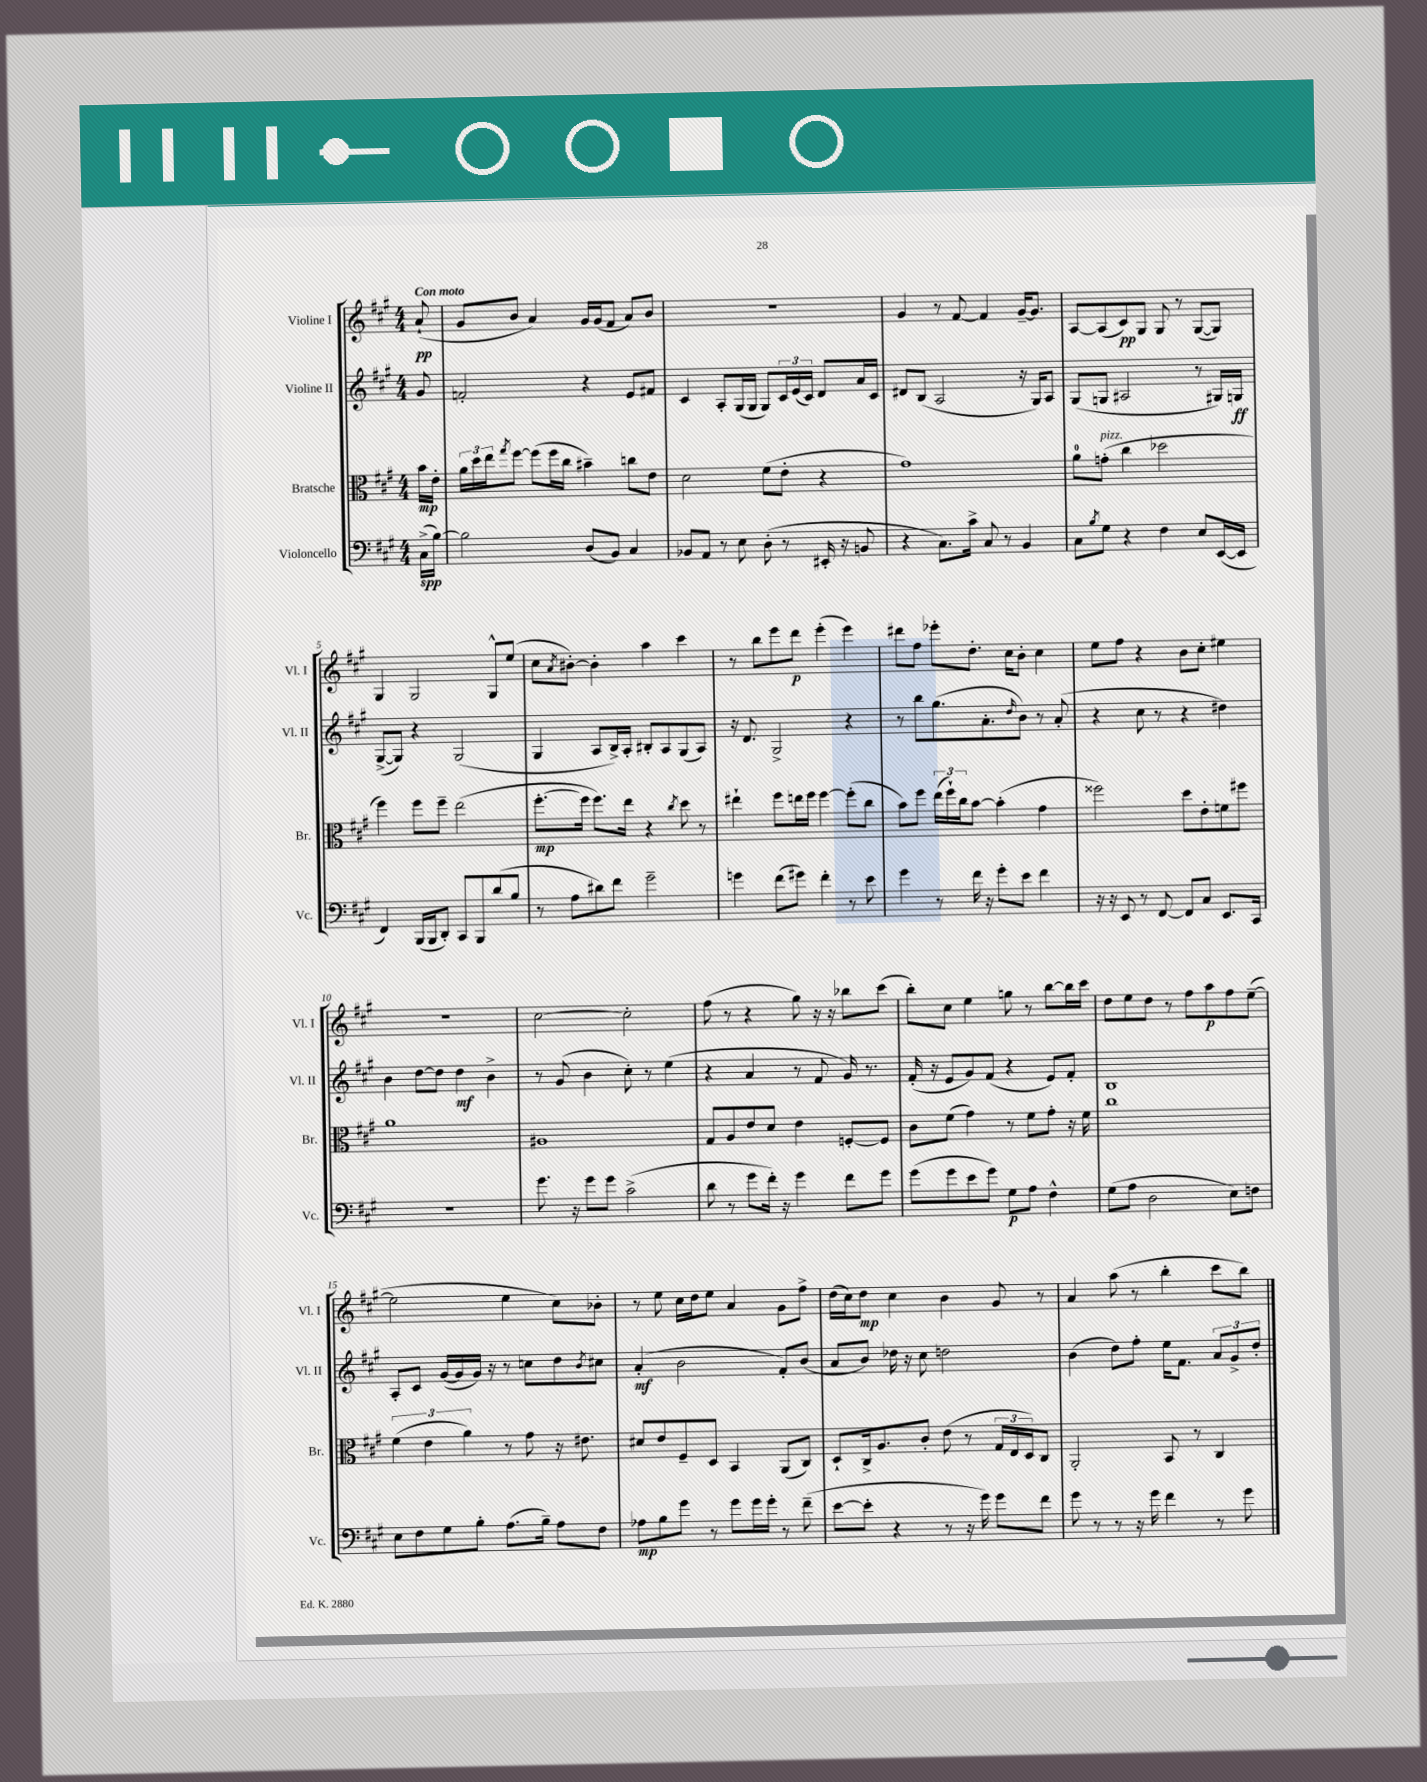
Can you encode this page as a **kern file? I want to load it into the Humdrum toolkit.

**kern	**kern	**kern	**kern
*staff4	*staff3	*staff2	*staff1
*clefF4	*clefC3	*clefG2	*clefG2
*k[f#c#g#]	*k[f#c#g#]	*k[f#c#g#]	*k[f#c#g#]
*M4/4	*M4/4	*M4/4	*M4/4
(16C#^	16b	8g#	(8a`
[16B)	16e'	.	.
=	=	=	=
2B]	24a	2f'	8g#
.	24dd	.	.
.	24ee	.	.
.	8qgg#	.	.
.	[8ff#	.	8b
.	(8ff#]	.	4a)
.	16ff#	.	.
.	16cc#	.	.
(8D	4b#~)	4r	16g#
.	.	.	(16g#
8BB)	.	.	8f#
4C#	8cc	8e	8a)
.	8e	8f#	8b
=	=	=	=
8BB-	2d	4c#	1r
8AA	.	.	.
8r	.	8A'	.
8E	.	(16G#	.
.	.	16G#	.
(8D'	(8f#	8G#)	.
8r	8e'	24c#	.
.	.	(24e	.
.	.	24c#)	.
16EE#'	4r	8d	.
16r	.	.	.
8BB	.	16a	.
.	.	16c#	.
=	=	=	=
4r	1g#)	8d#	4g#
.	.	(8B	.
8.C#)	.	2A	8r
.	.	.	[8f#
16c#^	.	.	.
8C#	.	.	4f#]
8r	.	.	.
4BB	.	16r	[16g#~
.	.	16G#)	8.g#]
.	.	8A	.
=	=	=	=
8C#	8a	(8G#	[8A
8qB	.	.	.
8G#	(8g'	8G	(8A]
4r	4cc#	2A#	8c#)
.	.	.	8G#
4F#	2dd-	.	8G#
.	.	.	8r
8E	.	8r	([8G#
([16EE	.	16G#)	8G#])
16EE]	.	16G	.
=	=	=	=
4FF#)	4ff#)	([8G#^	4G#
.	.	8G#])	.
(16BBB	8ff#	4r	2G#
16BBB	.	.	.
8DD')	8ff#~	.	.
8CC#	(2ee	(2G#	.
8BBB	.	.	.
(8d	.	.	8G#^^
8B	.	.	(8ee
=	=	=	=
8r	[8.ff#'	4G#	8cc#
.	.	.	8qa
8A	.	.	[8b#')
.	16ff#]	.	.
8d#)	8.ff#)	8A	4b#']
8f#	.	16B^)	.
.	16ee	16A'	.
2g#~	4r	8B#'	4aa
.	.	8A	.
.	8qcc#	.	.
.	8dd	(8G#	4ccc#
.	8r	8A)	.
=	=	=	=
4g	4ee#`	16r	8r
.	.	8.d	.
.	.	.	8bb
(8f#	8ff#	2G#^	8eee
8g#)	16ee	.	8ddd
.	16ff#	.	.
4f#'	[4ff#	.	(4eee'
8r	(8ff#']	4r	4eee)
8e	8cc#	.	.
=	=	=	=
4g#	8b)	8r	8ddd#
.	8ff#	8bb	8ff#
8r	(24ee	(8.gg#	8eee-'
.	24ff#`)	.	.
.	24cc#	.	.
16f#	[8b	.	8.dd'
16r	.	8.a'	.
8g#'	(4b']	.	.
.	.	.	16cc#
.	.	16qqdd	.
8e	.	8b)	8b'
4f#	4g#	8r	4cc#
.	.	(8a'	.
=	=	=	=
16r	2ff##)	4r	8ee
16r	.	.	.
8EE	.	.	8ff#
8r	.	8cc#	4r
[8FF#	.	8r	.
8FF#]	8dd	4r	8b
8C#	8e'	.	8cc#'
8.EE	8f	4dd#)	4ee#
.	8ff#	.	.
16CC#	.	.	.
=	=	=	=
1r	1a	4b	1r
.	.	[8dd	.
.	.	8dd]	.
.	.	4dd	.
.	.	4b^	.
=	=	=	=
8.g#	1A#	8r	[2cc#
.	.	(8g#	.
16r	.	.	.
8g#	.	4b	.
8g#	.	.	.
(2c#^	.	8cc#')	2cc#']
.	.	8r	.
.	.	(4ee	.
=	=	=	=
8d	8G#	4r	(8ff#
8r	8A	.	8r
8g#	8e	4a	4r
16f#')	8d	.	.
16r	.	.	.
4g#	4e	8r	8gg#)
.	.	8f#	16r
.	.	.	16r
8f#	[8F'	16g#)	8bb-
.	.	8.r	.
8g#	8F]	.	(8ccc#
=	=	=	=
(8g#	8c#	(16f#'	8bb')
.	.	16r	.
8g#	(8f#	8e	8cc#
8e	4g#)	8g#)	4ee
8g#)	.	(8f#	.
8G#	8r	4r	8gg
8A	8f#	.	8r
4F#^^	8g#'	8e)	[8bb
.	16r	8f#'	16bb]
.	16f#	.	16ccc#
=	=	=	=
(8G#	1cc#	1B	8dd
8A	.	.	8ee
2D	.	.	8dd
.	.	.	8r
.	.	.	8ff#
.	.	.	8aa
8E)	.	.	8ff#
8F	.	.	([8ee~
=	=	=	=
8E	(6f#	8A'	2ee]
8F#	.	8c#	.
.	6e	.	.
8G#	.	([16g#	.
.	.	16g#]	.
.	6a)	.	.
8B'	.	16g#)	.
.	.	16r	.
(8.A	8r	8r	4ee
.	8g#	8cc	.
16B~)	.	.	.
8A	16r	8dd	8cc#)
.	8.e#	.	.
.	.	8qb	.
8F#	.	8cc#	8b-'
=	=	=	=
8A-	8d#	(4a'	8r
8B	8e	.	8ee
8g#	8F#~	2b	16cc#
.	.	.	16dd
8r	8D	.	8ee
8g#	4BB	.	4a
16g#	.	.	.
16g#'	.	.	.
8r	(8AA	8f#')	8g#
(8f#~	8C#)	(8b	8ff#^
=	=	=	=
[8e	8D`	8a	(16dd
.	.	.	16cc#)
8e']	16C#^	8b)	8dd
.	8.A	.	.
4r	.	16dd-	4cc#
.	.	16r	.
.	8c#'	8cc#	.
8r	(8e	2dd	4b
16r	8r	.	.
16g#)	.	.	.
8g#	24G#	.	8g#
.	24E	.	.
.	24D)	.	.
8f#	8C#	.	8r
=	=	=	=
8g#	2AA'	(4b	4a
8r	.	.	.
8r	.	8dd)	(8aa
16r	.	8ff#'	8r
16g#	.	.	.
4f#	8BB	16ee	4bb'
.	.	8.f#	.
.	8r	.	.
8r	4C#	12a	8ccc#
.	.	12g#^	.
8g#	.	.	8bb)
.	.	12dd'	.
==	==	==	==
*-	*-	*-	*-
